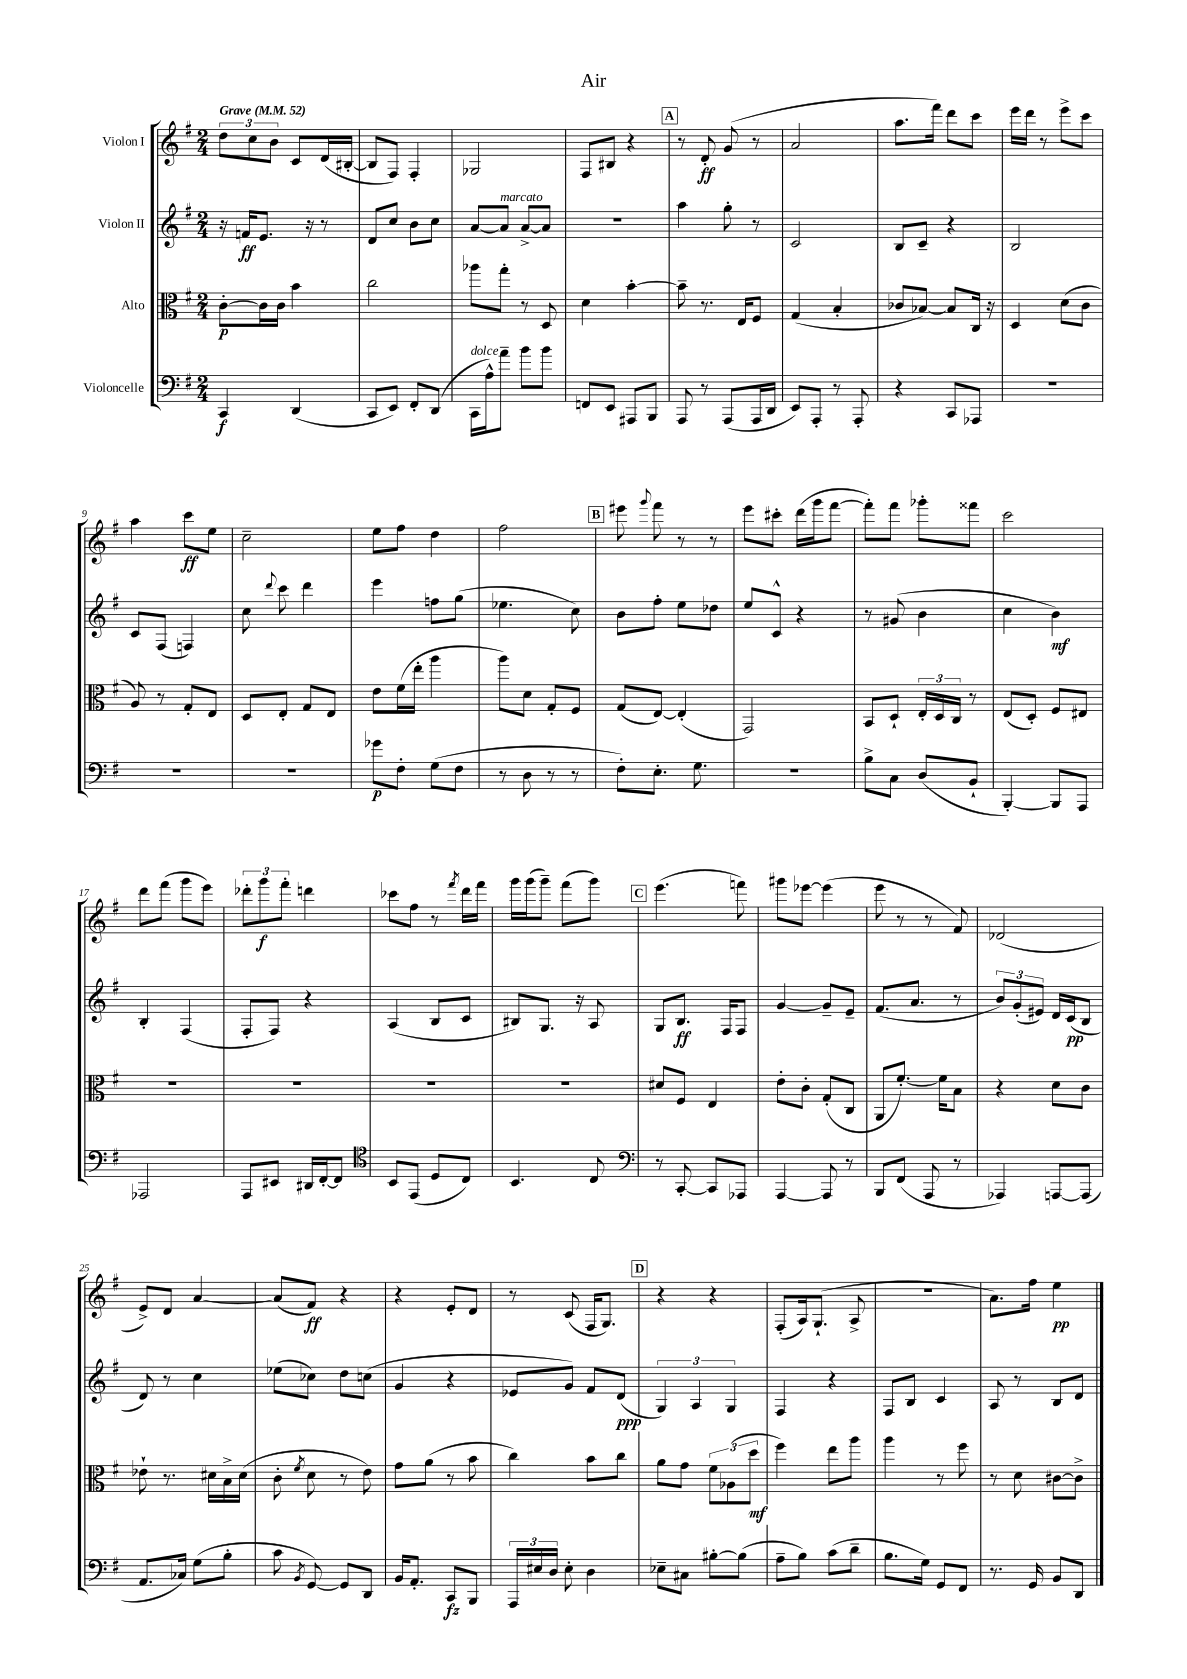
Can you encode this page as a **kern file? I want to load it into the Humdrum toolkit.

**kern	**kern	**kern	**kern
*staff4	*staff3	*staff2	*staff1
*clefF4	*clefC3	*clefG2	*clefG2
*k[f#]	*k[f#]	*k[f#]	*k[f#]
*M2/4	*M2/4	*M2/4	*M2/4
*MM52	*MM52	*MM52	*MM52
4CC	[8c'	16r	12dd
.	.	16f	.
.	.	.	12cc
.	16c]	8.e	.
.	.	.	12b
.	16c	.	.
(4DD	4b	.	8c
.	.	16r	.
.	.	8r	(16d
.	.	.	[16B#'
=	=	=	=
8CC	2cc	8d	8B#]
8EE)	.	8cc	8F#)
8FF#'	.	8b	4F#'
(8DD	.	8cc	.
=	=	=	=
16CC	8aa-	[8a	2G-
16A^^)	.	.	.
8a~	8gg'	8a]	.
8b	8r	[8a^	.
8b	8D	8a]	.
=	=	=	=
8FF	4d	2r	8F#
8EE	.	.	8B#
8AAA#	[4b'	.	4r
8BBB	.	.	.
=	=	=	=
8AAA	8b~]	4aa	8r
8r	8.r	.	8d'
(8AAA	.	8gg'	(8g
.	16E	.	.
16AAA	8F#	8r	8r
16DD	.	.	.
=	=	=	=
8EE)	(4G	2c	2a
8AAA'	.	.	.
8r	4B'	.	.
8AAA'	.	.	.
=	=	=	=
4r	8c-	8B	8.aa
.	[8B-)	8c~	.
.	.	.	16fff#)
8CC	8B-]	4r	8ddd
8AAA-	16C	.	8ccc
.	16r	.	.
=	=	=	=
2r	4D	2B	16eee
.	.	.	16ddd
.	.	.	8r
.	(8d	.	8eee^
.	8c	.	8ccc
=	=	=	=
2r	8A)	8c	4aa
.	8r	(8F#	.
.	8G'	4F)	8ccc
.	8E	.	8ee
=	=	=	=
2r	8D	8cc	2cc~
.	.	8qqddd	.
.	8E'	8ccc	.
.	8G	4ddd	.
.	8E	.	.
=	=	=	=
8g-	8e	4eee	8ee
8F#'	(16f#	.	8ff#
.	16ee'	.	.
(8G	4aa	8ff	4dd
8F#	.	(8gg	.
=	=	=	=
8r	8aa)	4.ee-	2ff#
8D	8d	.	.
8r	8G'	.	.
8r	8F#	8cc)	.
=	=	=	=
8F#')	(8G	8b	8eee#
.	.	.	8qqggg
8.E'	[8E)	8ff#'	8fff#
.	(4E']	8ee	8r
8.G	.	.	.
.	.	8dd-	8r
=	=	=	=
2r	2GG)	8ee	8eee
.	.	8c^^	8ccc#'
.	.	4r	(16ddd
.	.	.	16ggg
.	.	.	[8fff#
=	=	=	=
8B^	8BB	8r	8fff#'])
8C	8D`	(8g#	8fff#
(8D	24E'	4b	8ggg-'
.	24D	.	.
.	24C	.	.
8BB`	8r	.	8fff##
=	=	=	=
[4BBB')	(8E	4cc	2ccc
.	8D')	.	.
8BBB]	8F#	4b)	.
8AAA	8E#	.	.
=	=	=	=
2AAA-	2r	4B'	8ddd
.	.	.	(8fff#
.	.	(4F#	8ggg
.	.	.	8eee)
=	=	=	=
8AAA	2r	8F#'	12ddd-'
.	.	.	12ggg
8EE#	.	8F#)	.
.	.	.	12fff#'
16DD#	.	4r	4ddd
[16FF#'	.	.	.
8FF#]	.	.	.
=	=	=	=
*clefC4	*	*	*
8BB	2r	(4A	8ccc-
(8EE	.	.	8ff#
8D	.	8B	8r
.	.	.	8qfff#
8C)	.	8c	16ddd
.	.	.	16fff#
=	=	=	=
4.BB	2r	8B#)	16ggg
.	.	.	(16ggg
.	.	8.G	8ggg~)
.	.	.	(8fff#
.	.	16r	.
8C	.	8A	8ggg)
=	=	=	=
*clefF4	*	*	*
8r	8d#	8G	(4.eee
[8CC'	8F#	8.B	.
8CC]	4E	.	.
.	.	16F#	.
8AAA-	.	8F#	8fff)
=	=	=	=
[4AAA	8e'	[4g	8ggg#
.	8c'	.	[8eee-
8AAA]	(8G'	8g~]	(4eee-]
8r	8C	8e~	.
=	=	=	=
8BBB	8AA	(8.f#	8eee
(8FF#	[8.f#')	.	8r
.	.	8.a	.
8AAA	.	.	8r
.	16f#]	.	.
8r	8B	8r	8f#)
=	=	=	=
4AAA-)	4r	12b)	(2d-
.	.	(12g'	.
.	.	12e#)	.
[8AAA	8d	16d	.
.	.	(16c	.
(8AAA]	8c	8B	.
=	=	=	=
8.AA	8e-`	8d)	8e^)
.	8.r	8r	8d
16C-)	.	.	.
(8G	.	4cc	[4a
.	16d#	.	.
8B'	16B^	.	.
.	(16d#	.	.
=	=	=	=
8c	8c'	(8ee-	(8a]
8qBB	8qf#	.	.
[8GG)	8d	8cc-)	8f#)
8GG]	8r	8dd	4r
8DD	8e)	(8cc	.
=	=	=	=
16BB	8g	4g	4r
8.AA'	.	.	.
.	(8a	.	.
8CC	8r	4r	8e'
8BBB	8b	.	8d
=	=	=	=
24AAA	4cc)	8e-	8r
24E#	.	.	.
24D	.	.	.
8E#'	.	8g)	(8c
4D	8b	8f#	16F#
.	.	.	8.G)
.	8cc	(8d	.
=	=	=	=
8E-~	8a	6G)	4r
8C#	8g	.	.
.	.	6A	.
[8B#'	12f#	.	4r
.	(12A-	6G	.
(8B#]	.	.	.
.	12dd	.	.
=	=	=	=
8A~	4ff#)	4F#	(8F#'
8B)	.	.	16A)
.	.	.	(8.G`
(8c	8ee	4r	.
8d~	8aa	.	8A^
=	=	=	=
8.B	4aa	8F#	2r
.	.	8B	.
16G)	.	.	.
8GG	8r	4c	.
8FF#	8ff#	.	.
=	=	=	=
8.r	8r	8A	8.a)
.	8d	8r	.
16GG	.	.	16ff#
8BB	[8c#	8B	4ee
8DD	8c#^]	8d	.
==	==	==	==
*-	*-	*-	*-
